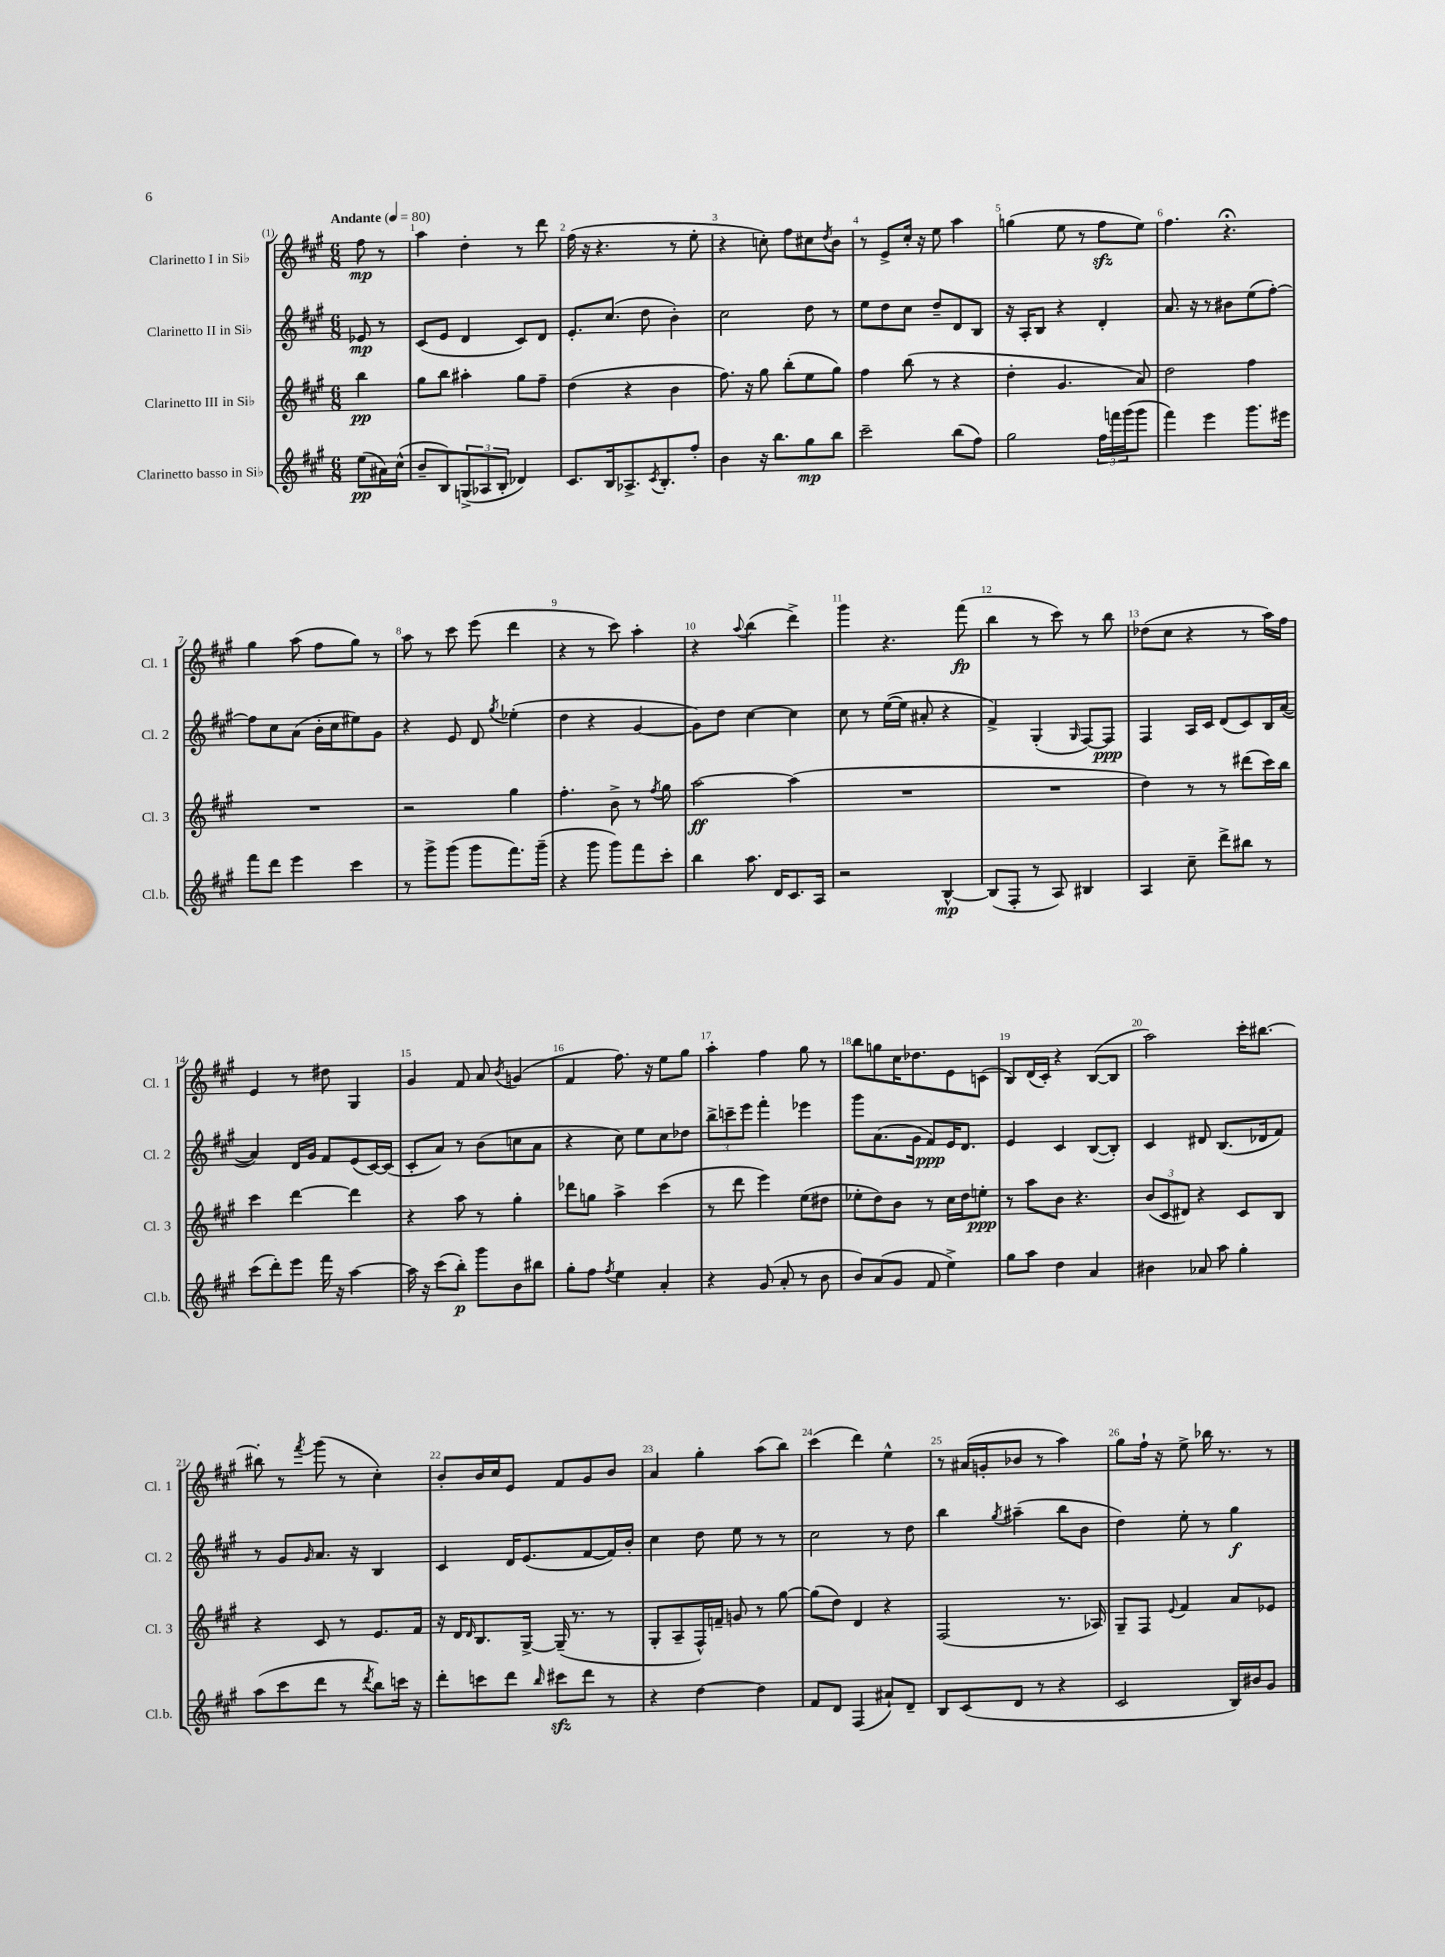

**kern	**kern	**kern	**kern
*staff4	*staff3	*staff2	*staff1
*clefG2	*clefG2	*clefG2	*clefG2
*k[f#c#g#]	*k[f#c#g#]	*k[f#c#g#]	*k[f#c#g#]
*M6/8	*M6/8	*M6/8	*M6/8
*MM80	*MM80	*MM80	*MM80
(8ee\L	4bb\	8e-/	8ff#\
16a#\L)	.	8r	8r
(16cc#^^\JJ	.	.	.
=	=	=	=
8b~/L	8gg#\L	(8c#/L	4aa\
8B/)	8bb\J	8e/J	.
(12G^/	4aa#'\	4d/	4dd'\
12A-/	.	.	.
12B'/J	.	.	.
4d-/)	8gg#\L	8c#/L)	8r
.	8ff#~\J	8d/J	8ddd\
=	=	=	=
8.c#/L	(4dd\	8.e'/L	(16ff#\
.	.	.	16r
.	.	.	4.r
16B/k	.	(8.cc#/J	.
8.A-^/	4r	.	.
.	.	8dd\	.
8qc#/	.	.	.
8.B'/	.	.	.
.	4b\	4b'\)	8r
8ff#'/J	.	.	8ee'\
=	=	=	=
4b\	8.ff#\)	2cc#\	4r
.	16r	.	.
16r	8gg#\	.	8cc'\)
8.bb\L	.	.	.
.	(8bb'\L	.	8ff#\L
8gg#\	8ee\	8dd\	8cc#\
.	.	.	8qdd/
8bb\J	8gg#\J)	8r	8b\J
=	=	=	=
2ccc#~\	4ff#\	8ee\L	8r
.	.	8dd\	8e^/L
.	(8bb\	8cc#\J	16cc#'/Jk
.	.	.	16r
.	8r	8dd~/L	8ee\
(8bb\L	4r	8d/	4aa\
8ff#\J)	.	8B/J	.
=	=	=	=
2gg#\	4dd'\	16r	(4gg\
.	.	16A'/LK	.
.	.	8B/J	.
.	4.g#/	4r	8ee\
.	.	.	8r
24ff#\LL	.	4d'/	8ff#\L
24fff\	.	.	.
(24ggg#\J	.	.	.
8ggg#\J	8a/)	.	8ee\J)
=	=	=	=
4fff#\)	2dd\	8.a/	4.ff#\
.	.	16r	.
4eee\	.	8r	.
.	.	8b#\L	4.r;
8.ggg#\L	4ff#\	(8ee\	.
.	.	[8ff#'\J)	.
16eee#\Jk	.	.	.
=	=	=	=
8fff#\L	2.r	8ff#\]L	4gg#\
8ddd\J	.	8cc#\	.
4eee\	.	(8a\J	(8aa\
.	.	16b'\LL	8ff#\L
.	.	16cc#\J	.
4ccc#\	.	8ee#\)	8gg#\J)
.	.	8g#\J	8r
=	=	=	=
8r	2r	4r	8aa\
8ggg#^\L	.	.	8r
(8ggg#\J	.	8e/	8ccc#\
8ggg#\L	.	8d/	(8eee\
.	.	8qgg#/	.
8.fff#\)	4gg#\	(4ee-'\	4ddd\
(16ggg#~\Jk	.	.	.
=	=	=	=
4r	4.ff#'\	4dd\	4r
8ggg#\	.	4r	8r
8ggg#\L)	8b^\	.	8ccc#\)
8fff#\	8r	[4g#/	4aa'\
.	8qff#/	.	.
8ccc#'\J	8gg#\	.	.
=	=	=	=
4bb\	[2aa\	8g#\]L)	4r
.	.	8dd\J	.
.	.	.	8qqaa/
8.aa\	.	[4cc#\	(4bb\
16d/LK	.	.	.
8.c#/	(4aa\]	4cc#\]	4ddd^\)
16A/Jk	.	.	.
=	=	=	=
2r	2.r	8cc#\	4ggg#\
.	.	8r	.
.	.	([16ee\LL	4.r
.	.	16ee\]JJ	.
.	.	8a#'/	.
[4B^^/	.	4r	.
.	.	.	(8fff#\
=	=	=	=
(8B/]L	2.r	4f#^/)	4bb\
8F#'/J	.	.	.
8r	.	(4G#'/	8r
8A/)	.	.	8ccc#\)
.	.	16qqG#/	.
4B#/	.	[8F#/L)	8r
.	.	8F#/]J	8bb\
=	=	=	=
4A/	4dd\)	4F#/	(8dd-\L
.	.	.	8cc#\J
8cc#~\	8r	16A/LL	4r
.	.	16c#/JJ	.
8ddd^\L	8r	(8d/L	.
8bb#\J	(8ddd#\L	8c#/)	8r
8r	16ccc#\L)	16B/L	16aa\LL)
.	16bb\JJ	([16a/JJ	16ff#\JJ
=	=	=	=
(8ccc#\L	4ccc#\	4a/])	4e/
8ddd'\)	.	.	.
8eee\J	[4ddd\	16d/LL	8r
.	.	16g#/JJ	.
16fff#\	.	8f#/L	8dd#\
16r	.	.	.
[4aa\	4ddd\]	(8e/	4G#/
.	.	[16c#/L)	.
.	.	(16c#/]JJ	.
=	=	=	=
16aa\]	4r	8c#'/L	4g#/
16r	.	.	.
(8ccc#\L	.	8a/J)	.
8bb'\J)	8aa\	8r	8f#/
8ggg#\L	8r	(8b\L	8a/
.	.	.	8qb/
8b\	4gg#'\	8cc\	(4g/
8bb#\J	.	8a\J	.
=	=	=	=
8gg#'\L	8ddd-\L	4r	4f#/
8ff#\J	8gg\J	.	.
8qff#/	.	.	.
4ee\	4aa^\	8cc#\)	8.ff#\)
.	.	8ee\L	.
.	.	.	16r
4a'/	(4ccc#\	8cc#\	8ee\L
.	.	8dd-\J	8gg#\J
=	=	=	=
4r	8r	12bb^\L	4aa'\
.	.	12ccc~\	.
.	8ddd\	.	.
.	.	12eee\J	.
(8g#/	4eee\)	4fff#'\	4ff#\
8a'/	.	.	.
8r	(8ee\L	4eee-\	8gg#\
8b\	8dd#\J	.	8r
=	=	=	=
8b/L)	8ee-'\L	8ggg#\L	8bb\L
(8a/	8dd\)	(8.a\	8gg\
8g#/J	8b\J	.	16cc#\K
.	.	16g#\Jk	8.dd-\
8f#/	8r	8f#/L)	.
4ee^\)	16cc#\LL	16e/K	8e\
.	16dd\J	8.d/J	.
.	8ee'\J	.	(8c\J
=	=	=	=
8gg#\L	8r	4e/	8B/L)
8aa\J	8aa\L	.	(16d/L
.	.	.	16c#'/JJ)
4dd\	8b\J	4c#/	4r
.	4.r	.	.
4a/	.	([8B/L	([8B/L
.	.	8B'/]J)	8B/]J
=	=	=	=
4b#\	(12b/L	4c#/	2aa\)
.	12c#/	.	.
.	12d#/J)	.	.
8a-/	4r	8d#/	.
8aa\	.	(8.B/L	.
4gg#'\	8c#/L	.	16ccc#'\LK
.	.	16d-/k	[8.bb#\J
.	8B/J	8f#/J)	.
=	=	=	=
(8aa\L	4r	8r	8bb#'\]
8ccc#\	.	8g#/L	8r
.	.	16qqg#/	8qfff#/
8ddd\J	8c#/	8.a/J	(8ggg#\
8r	8r	.	8r
.	.	16r	.
8qddd/	.	.	.
8bb\L)	8.e/L	4B/	4cc#'\)
16ccc\Jk	.	.	.
16r	16f#/Jk	.	.
=	=	=	=
8ddd'\L	16r	4c#/	8b'/L
.	16d/LK	.	.
.	16qqd/	.	.
8ccc\	8.B/	.	16b/L
.	.	.	16cc#/J
8ddd\J	.	16d/LK	8e/J
.	[16G#^/Jk	(8.e/	.
16qqbb/	.	.	.
8ccc#\L	(16G#~/]	.	8f#/L
.	8.r	.	.
8ddd\J	.	[8f#/	8g#/
8r	8r	16f#/]L)	8b/J
.	.	16b'/JJ	.
=	=	=	=
4r	8G#'/L	4cc#\	4a/
.	8A~/	.	.
[4dd\	16F#^^/L)	8dd\	4gg#'\
.	16f~/JJ	.	.
.	8g/	8ee\	.
4dd\]	8r	8r	(8aa\L
.	[8gg#\	8r	8bb\J)
=	=	=	=
8f#/L	(8gg#\]L	2cc#\	(4ccc#\
8d/J	8dd\J)	.	.
(4F#/	4d/	.	4ddd\)
8a#`/L)	4r	8r	4ee^^\
8d~/J	.	8dd\	.
=	=	=	=
8B/L	(2F#/	4bb\	8r
(8c#/	.	.	(16a#/LL
.	.	.	16g'/J
.	.	8qgg#/	.
8d/J	.	(4aa#~\	8b-/J
8r	.	.	8r
4r	8.r	8bb\L	4aa\)
.	.	8b\J	.
.	16A-/)	.	.
=	=	=	=
2c#/	8G#~/L	4dd\)	8gg#\L
.	8F#/J	.	16ff#`\Jk
.	.	.	16r
.	8qqe/	.	.
.	4f#/	8ee'\	8ee^\
.	.	8r	16bb-\
.	.	.	8.r
16B/LL)	8a/L	4gg#\	.
16b#/J	.	.	.
8g#/J	8e-/J	.	8r
==	==	==	==
*-	*-	*-	*-
